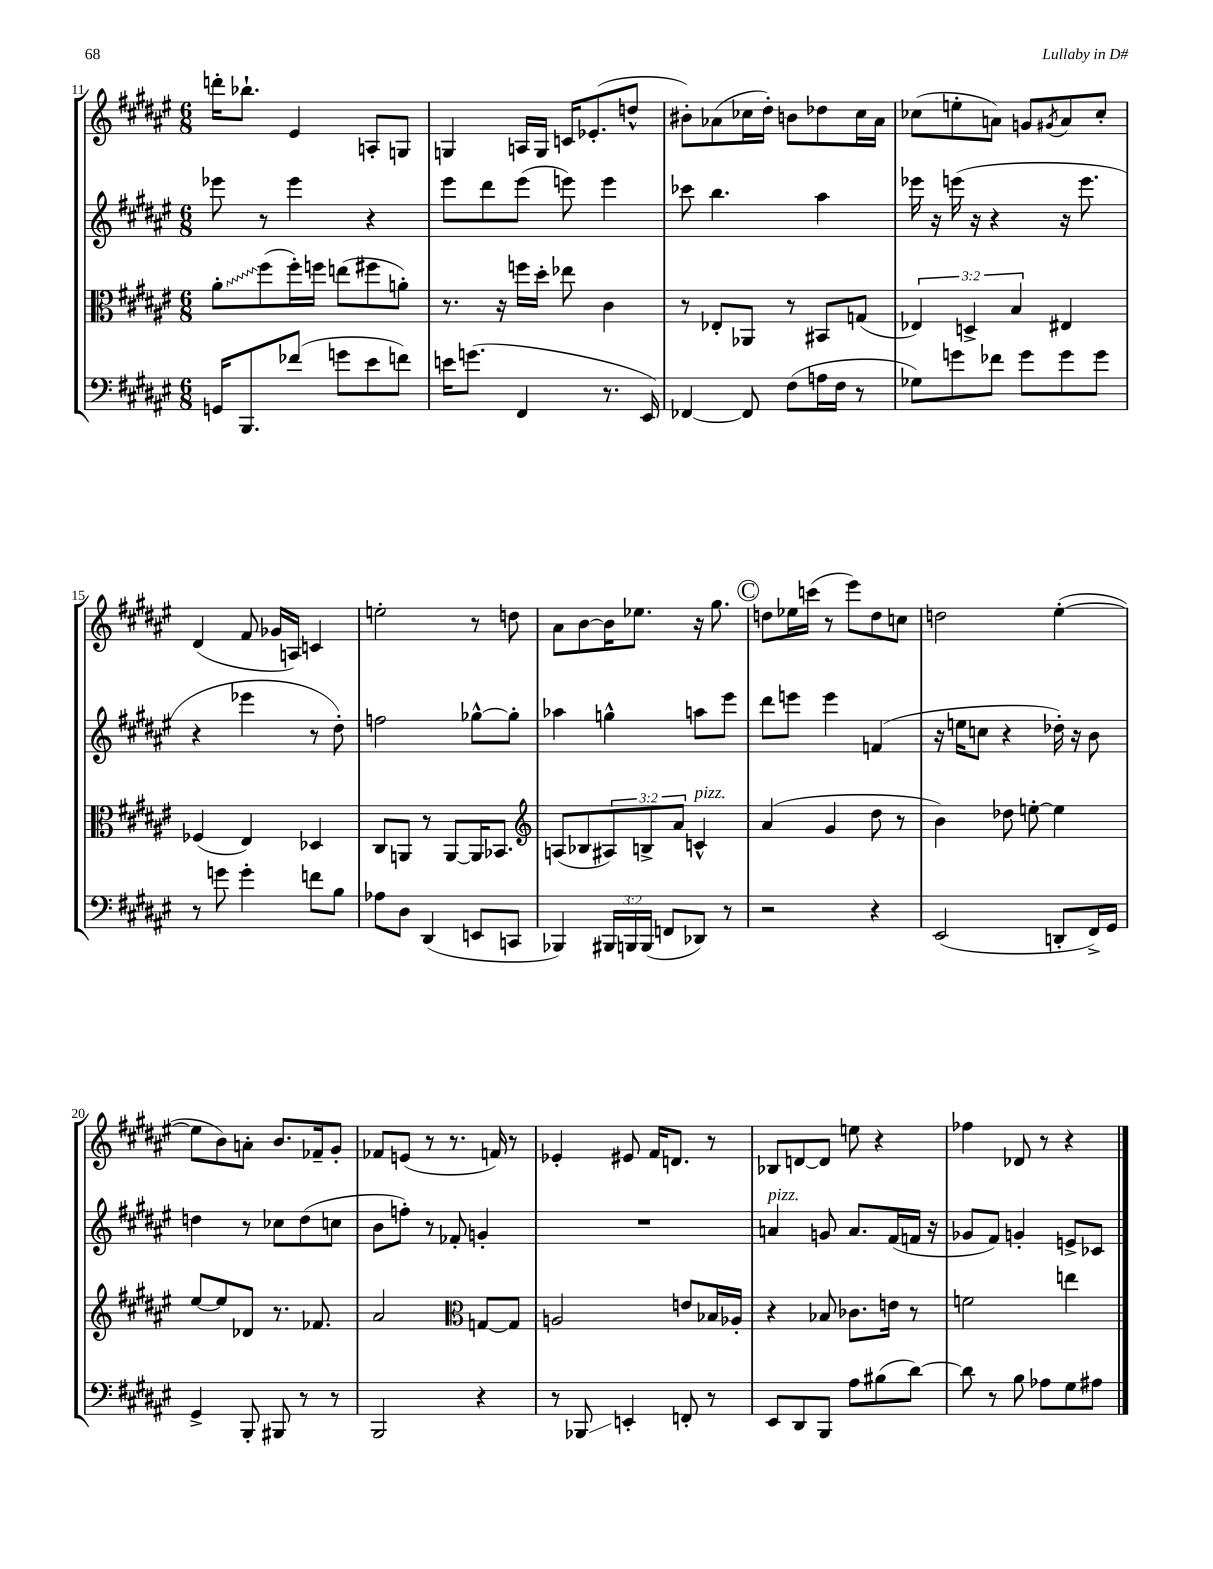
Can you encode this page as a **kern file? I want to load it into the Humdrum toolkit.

**kern	**kern	**kern	**kern
*staff4	*staff3	*staff2	*staff1
*clefF4	*clefC3	*clefG2	*clefG2
*k[f#c#g#d#a#e#]	*k[f#c#g#d#a#e#]	*k[f#c#g#d#a#e#]	*k[f#c#g#d#a#e#]
*M6/8	*M6/8	*M6/8	*M6/8
16GG	8a#'	8eee-	16ddd'
8.BBB	.	.	8.bb-`
.	(8ff#	8r	.
(8f-	16ff#')	4eee-	4e#
.	16ff	.	.
8g	(8ee	.	.
8e#	8ff#	4r	8A'
8f)	8a')	.	8G
=	=	=	=
16e	8.r	8eee#	4G
(8.g	.	.	.
.	.	8ddd#	.
.	16r	.	.
4FF#	16ff	(8eee#	16A
.	16dd#'	.	16G
.	8ee-	8eee)	16c
.	.	.	(8.e-'
8.r	4c#	4eee	.
.	.	.	8dd^^
16EE#)	.	.	.
=	=	=	=
[4FF-	8r	8ccc-	8b#')
.	8E-'	4.bb	(8a-
8FF-]	8AA-	.	16cc-
.	.	.	16dd#')
(8F#	8r	.	8b
16A	8BB#	4aa#	8dd-
16F#	.	.	.
8r	(8G	.	16cc-
.	.	.	16a-
=	=	=	=
8G-)	6E-)	16eee-	(8cc-
.	.	16r	.
8g	.	(16eee	8ee'
.	6D^	.	.
.	.	16r	.
8f-	.	4r	8a)
.	6B	.	.
8g	.	.	8g
.	.	.	8qg#
8g	4E#	16r	8a
.	.	8.eee	.
8g	.	.	8cc-'
=	=	=	=
8r	(4F-	4r	(4d#
8g	.	.	.
4g'	4E#)	4eee-	8f#
.	.	.	16g-
.	.	.	16A)
8f	4D-	8r	4c
8B	.	8dd#')	.
=	=	=	=
8A-	8C#	2ff	2ee'
8D#	8AA	.	.
(4DD#	8r	.	.
.	[8AA	.	.
8EE	16AA]	[8gg-^^	8r
.	8.BB-	.	.
8CC	.	8gg-']	8dd
=	=	=	=
*	*clefG2	*	*
4BBB-)	(8A	4aa-	8a#
.	8B-	.	[8b
24BBB#	12A#)	4gg^^	16b]
24BBB	.	.	.
.	.	.	8.ee-
(24BBB	12B^	.	.
8FF	.	.	.
.	12a#	.	.
8DD-)	4c^^	8aa	16r
.	.	.	8.gg#
8r	.	8eee#	.
=	=	=	=
2r	(4a#	8ddd#	8dd
.	.	8eee	16ee-
.	.	.	(16ccc
.	4g#	4eee	8r
.	.	.	8eee#)
4r	8dd#	(4f	8dd
.	8r	.	8cc
=	=	=	=
(2EE#	4b)	16r	2dd
.	.	16ee	.
.	.	8cc	.
.	8dd-	4r	.
.	[8ee'	.	.
8DD'	4ee]	16dd-')	([4ee#'
.	.	16r	.
16FF#^)	.	8b	.
16GG#	.	.	.
=	=	=	=
4GG#^	[8ee#	4dd	8ee#]
.	8ee#]	.	8b)
8BBB'	8d-	8r	8a'
8BBB#	8.r	8cc-	8.b
8r	.	(8dd	.
.	8.f-	.	16f-~
8r	.	8cc	8g#'
=	=	=	=
2BBB	2a#	8b	8f-
.	.	8ff')	(8e
.	.	8r	8r
.	.	8f-'	8.r
*	*clefC3	*	*
4r	[8G	4g'	.
.	.	.	16f)
.	8G]	.	8r
=	=	=	=
8r	2A	2.r	4e-'
8BBB-	.	.	.
4EE'	.	.	8e#
.	.	.	16f#
.	.	.	8.d
8FF'	8e	.	.
8r	16B-	.	8r
.	16A-'	.	.
=	=	=	=
8EE#	4r	4a	8B-
8DD#	.	.	[8d
8BBB	8B-	8g	8d]
8A#	8.c-	8.a	8ee
(8B#	.	.	4r
.	16e	(16f#	.
[8d#)	8r	16f	.
.	.	16r	.
=	=	=	=
8d#]	2f	8g-	4ff-
8r	.	8f#)	.
8B	.	4g'	8d-
8A-	.	.	8r
8G#	4ee	8e^	4r
8A#	.	8c-	.
==	==	==	==
*-	*-	*-	*-
